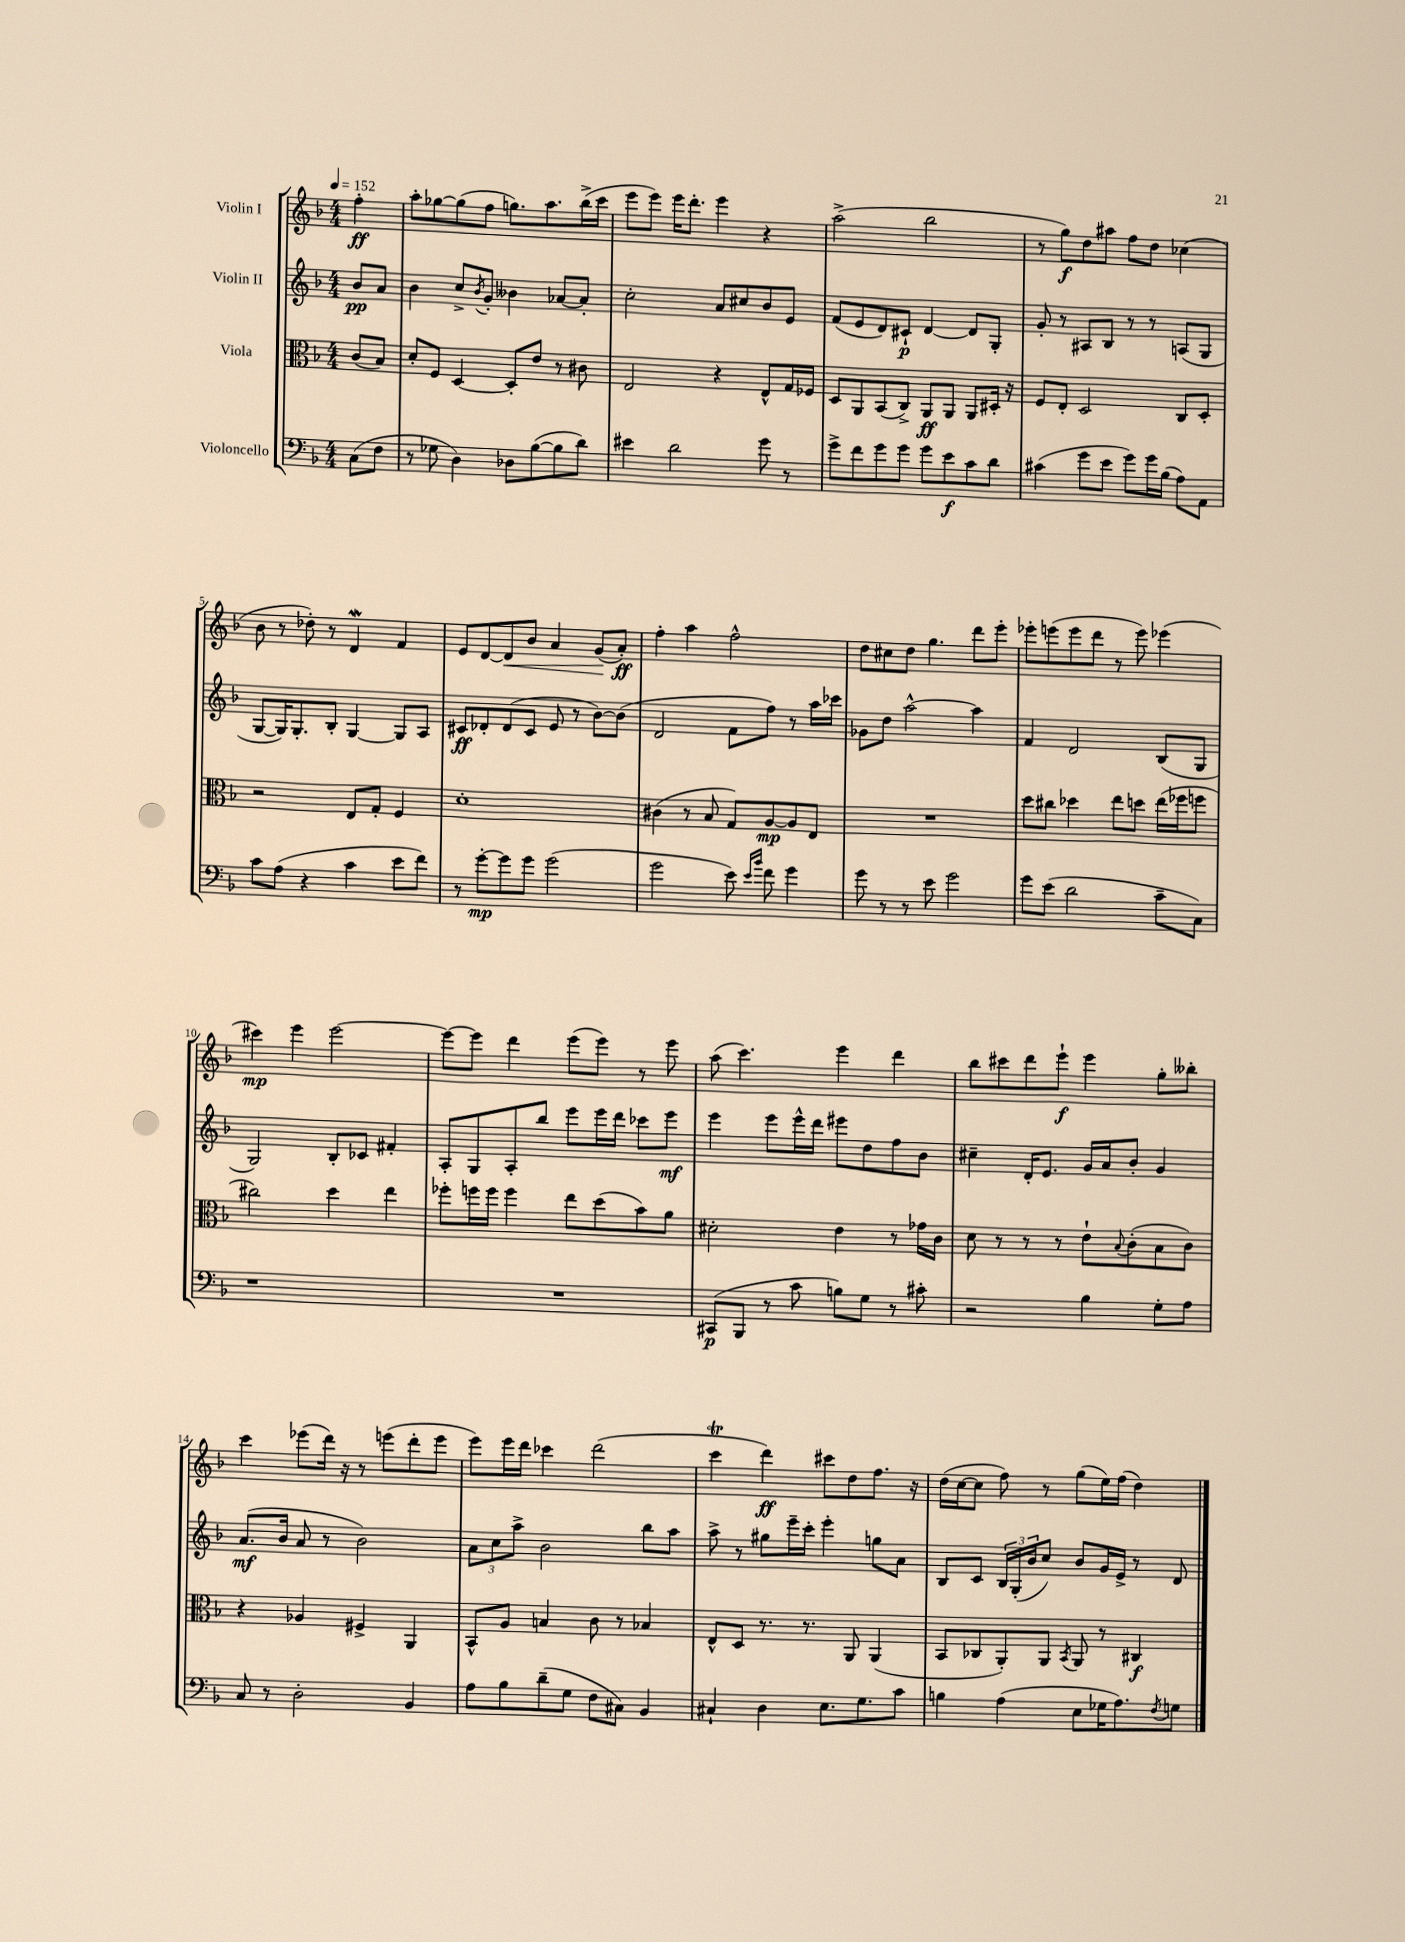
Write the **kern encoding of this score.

**kern	**kern	**kern	**kern
*staff4	*staff3	*staff2	*staff1
*clefF4	*clefC3	*clefG2	*clefG2
*k[b-]	*k[b-]	*k[b-]	*k[b-]
*M4/4	*M4/4	*M4/4	*M4/4
*MM152	*MM152	*MM152	*MM152
(8C	(8c	8b-	4ff'
8F	8B-)	8a	.
=	=	=	=
8r	8d'	4b-	8aa'
8G-	8F	.	[8gg-
4D)	[4D	8cc^	(8gg-]
.	.	8qb-	.
.	.	8g'	8ff
8D-	8D']	4b--	8.gg)
([8B-	8e	.	.
.	.	.	8.aa
8B-]	8r	[8a-	.
8d)	8c#	8a-']	(16bb-^
.	.	.	16ccc
=	=	=	=
4e#	2E	2cc'	8eee
.	.	.	8eee)
2d	.	.	16eee
.	.	.	8.ddd'
.	4r	8a	4eee
.	.	8cc#	.
8g	8E^^	8b-	4r
8r	16G	8e	.
.	16F-	.	.
=	=	=	=
8g^	8D	(8f	(2aa^
8f	8AA	8e	.
8g	(8BB-	8d)	.
8g	8C^)	8c#`	.
8g	8AA	[4d	2bb-
8e	8AA	.	.
8c	8AA	8d]	.
8d	16D#'	8G'	.
.	16r	.	.
=	=	=	=
(4c#	8F	8g'	8r
.	8E'	8r	8gg)
8g	2D	8A#	8dd
8e	.	8B-	8aa#
8g)	.	8r	8ff
16g	.	8r	8dd
(16B-	.	.	.
8A)	8C	(8A	(4cc-
8AA	8D'	8G	.
=	=	=	=
8c	2r	[8G	8b-
(8A	.	16G])	8r
.	.	8.G'	.
4r	.	.	8dd-')
.	.	8B-'	8r
4c	8E	[4G	4d
.	8G'	.	.
8e	4F	8G]	4f
8f)	.	8A	.
=	=	=	=
8r	1d'	8c#	8e
[8g'	.	8d-'	[8d
8g]	.	(8d-	8d]
8g	.	8c#	8b-
(2g	.	8e	4a
.	.	8r	.
.	.	[8b-)	(8g
.	.	(8b-]	8a')
=	=	=	=
2g	(4c#	2d	4ff'
.	8r	.	4aa
.	8B-	.	.
8e)	8G)	8f	2ff^^
16qqe	.	.	.
16qqb-	.	.	.
8f	[8A	8ff)	.
4g	8A]	8r	.
.	8E	16aa	.
.	.	16ccc-	.
=	=	=	=
8g	1r	8g-	8dd
8r	.	8dd	8cc#
8r	.	[2aa^^	8dd
8e	.	.	4.gg
2g	.	.	.
.	.	4aa]	8ddd
.	.	.	8eee'
=	=	=	=
8g	8dd	4f	8eee-'
(8e	8cc#	.	(8eee
2d	4dd-	2d	8eee
.	.	.	8ddd
.	8ee	.	8r
.	8dd	.	8eee)
8c~	(16ee	(8B-	(4eee-
.	16ff-	.	.
8C)	8ff	8G	.
=	=	=	=
1r	2cc#)	2G)	4ccc#)
.	.	.	4eee
.	4dd	8B-'	[2eee
.	.	8c-	.
.	4ee	4f#'	.
=	=	=	=
1r	8ff-'	8A'	8eee_
.	16ff	8G	8eee]
.	16ff	.	.
.	4ff	8A'	4ddd
.	.	8bb-	.
.	8ee	8eee	(8eee
.	(8dd	16eee	8eee)
.	.	16ddd	.
.	8b-)	8ccc-	8r
.	8a	8eee	8eee
=	=	=	=
(8CC#	2d#'	4eee	(8aa
8BBB-	.	.	4.ccc)
8r	.	8eee	.
8c	.	16eee^^	.
.	.	16ddd	.
8B)	4e	8eee#	4eee
8G	.	8dd	.
8r	8r	8ff	4ddd
8c#'	16g-	8b-	.
.	16c	.	.
=	=	=	=
2r	8d	4cc#~	8bb-
.	8r	.	8ccc#
.	8r	16d'	8ddd
.	.	8.e	.
.	8r	.	8eee`
4B-	8e`	16g	4eee
.	.	16a	.
.	8qqB-	.	.
.	(8c'	8b-'	.
8G'	8B-	4g	8gg'
8A	8c)	.	8bb--'
=	=	=	=
8C	4r	(8.a	4ccc
8r	.	.	.
.	.	16b-	.
2D'	4A-	8a	(8eee-
.	.	8r	16ddd)
.	.	.	16r
.	4F#^	2b-)	8r
.	.	.	(8eee
4BB-	4AA	.	8ddd'
.	.	.	8eee
=	=	=	=
8A	8BB-^^	12a	8eee)
.	.	12cc	.
8B-	8A	.	16eee
.	.	12aa^	.
.	.	.	16ddd
(8d~	4B	2b-	4ccc-
8G	.	.	.
8F	8c	.	(2ddd
8C#)	8r	.	.
4BB-	4B-	8bb-	.
.	.	8aa	.
=	=	=	=
4C#`	8E^^	8aa^	4ccc
.	8D	8r	.
4D	8.r	8gg#	4ddd)
.	.	16eee~	.
.	8.r	16ccc'	.
8.E	.	4eee'	8ccc#
.	8AA	.	8dd
8.G	.	.	.
.	(4AA	8gg	8.ff
8c	.	8a	.
.	.	.	16r
=	=	=	=
4B	8BB-	8B-	(16dd
.	.	.	[16cc
.	8C-	8c	8cc]
(4A	8AA')	24B-	8ff)
.	.	(24G'	.
.	.	24b-	.
.	8AA	8cc)	8r
.	8qBB-	.	.
8E	8AA	8b-	(8gg
16G-	8r	16g	16ee)
8.A)	.	16e^	(16ff
.	4C#	8r	4dd)
8qF	.	.	.
8G	.	8d	.
==	==	==	==
*-	*-	*-	*-
